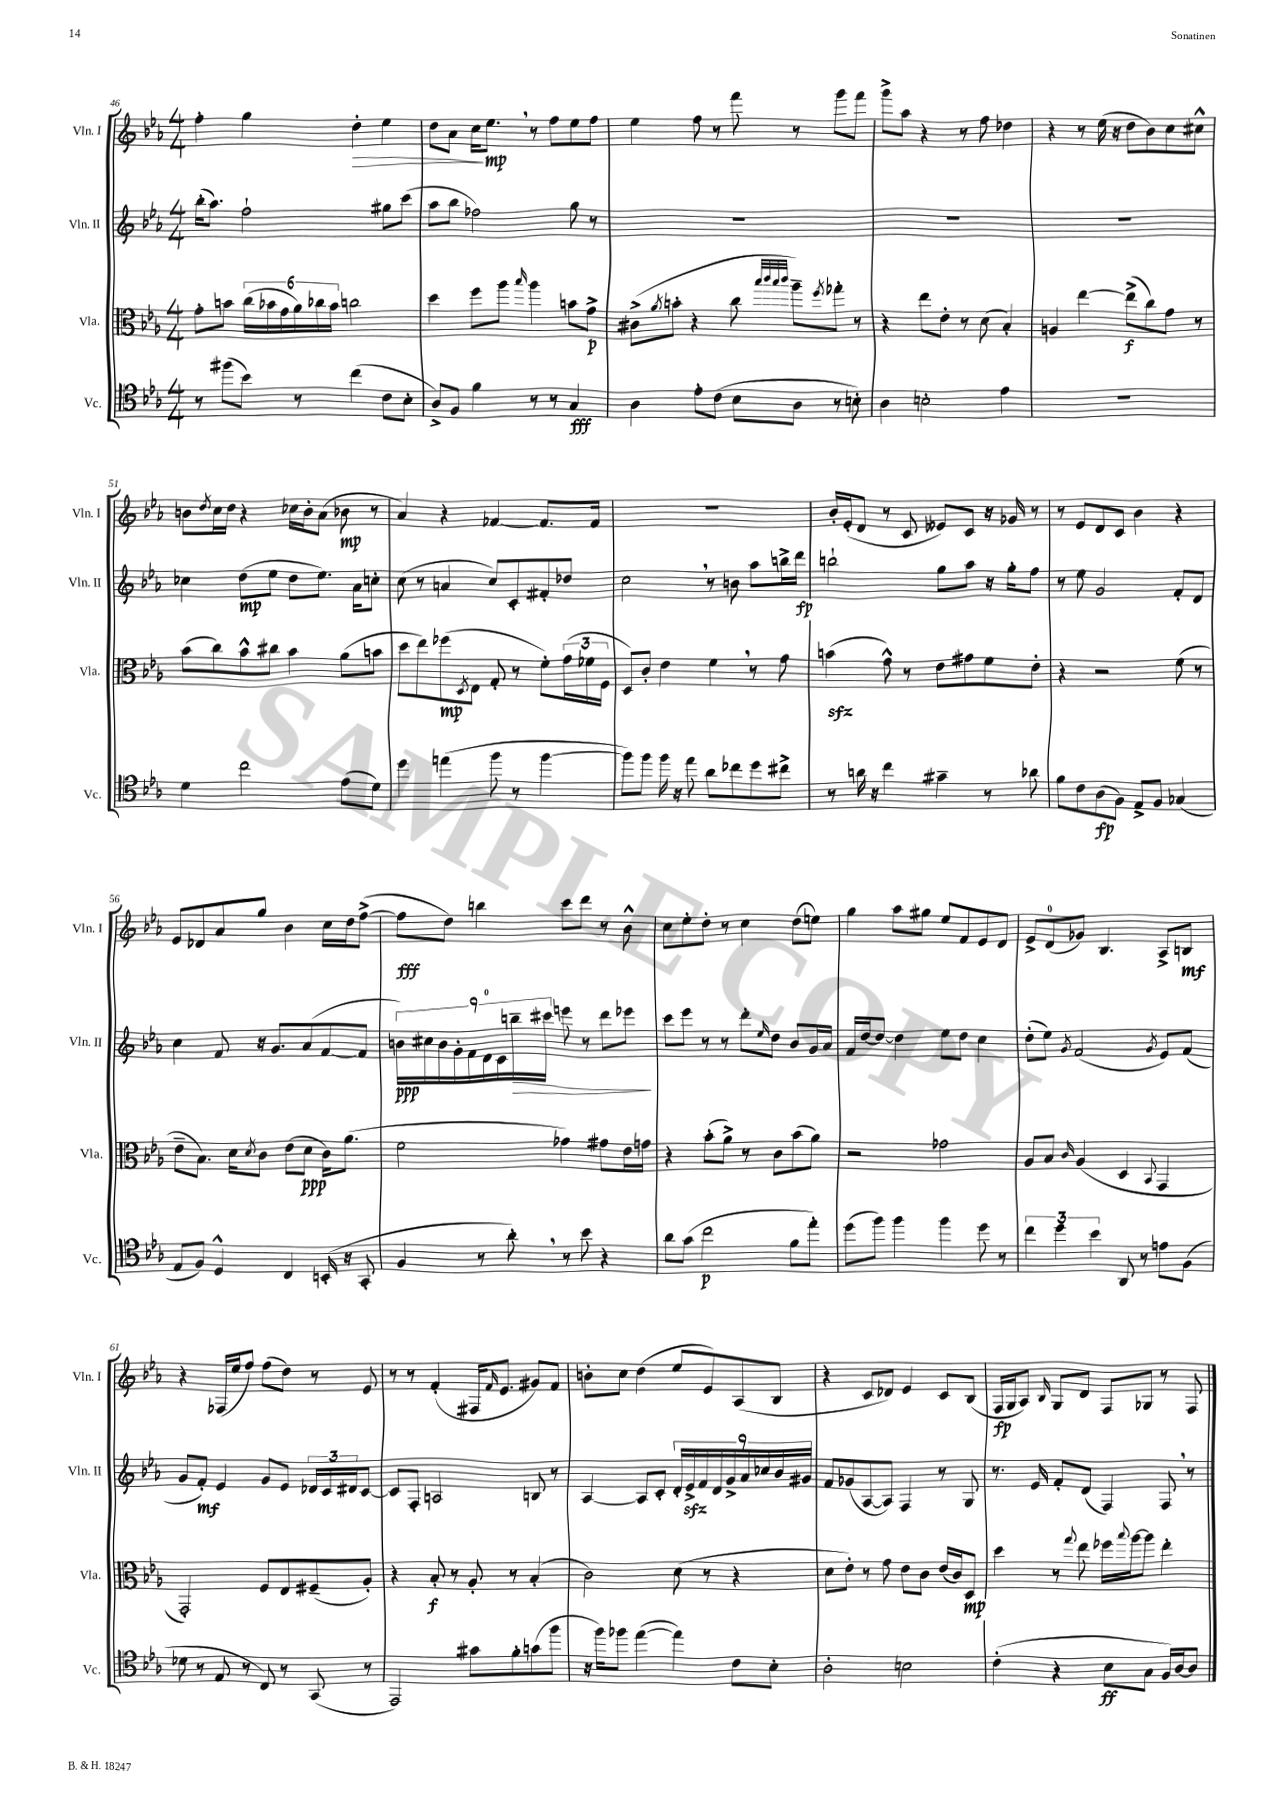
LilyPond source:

<<
\new StaffGroup <<
\new Staff = "s0" \with { instrumentName = "Vln. I" shortInstrumentName = "Vln. I" } {
    \clef treble \key ees \major \numericTimeSignature \time 4/4
    f''4-. g''4 d''4-.\> ees''4 |
    d''8 aes'8 c''16\! ees''8.\mp \breathe r8 f''8 ees''8 f''8 |
    ees''4 f''8 r8 f'''8 r8 g'''8 f'''8 |
    g'''8-> aes''8 r4 r8 f''8 des''4 |
    r4 r8 ees''16( r16 d''8 bes'8) c''8 cis''8-^ |
    b'8 \acciaccatura { d''8 } c''16 d''16 r4 ces''16 b'16-. aes'8( bes'8\mp r8 |
    aes'4) r4 fes'4~ fes'8. fes'16 |
    R1 |
    bes'16-. ees'16-.( d'8 r8 c'8 eeses'8) c'8 r16 ges'16 r8 |
    r8 ees'8 d'8 c'8 bes'4 r4 |
    ees'8 des'8 aes'8 g''8 bes'4 c''16 d''16 f''8~->( |
    f''8\fff d''8) b''4 c'''8 d'''8 r8 bes'8-^ |
    c''8 ees''8-. d''8-. r8 c''4 d''8( e''8) |
    g''4 aes''8 gis''8 ees''8 f'8 ees'8 d'8 |
    ees'8-> d'8-0( ges'8) bes4. aes8-> b8\mf |
    r4 fes16( ees''16 f''8) f''8( d''8) r8 ees'8 |
    r8 r8 f'4-.( fis16 \grace { f'16 } ees'8. gis'8) f'8 |
    b'8-. c''8 d''4( ees''8 ees'8) aes8( bes8 |
    r4 c'8 des'8) ees'4 c'8 bes8( |
    f16\fp g16 aes8) \grace { bes16 } g8 d'8 f8 ges8 r8 f8 \bar "|." |
}
\new Staff = "s1" \with { instrumentName = "Vln. II" shortInstrumentName = "Vln. II" } {
    \clef treble \key ees \major \numericTimeSignature \time 4/4
    bes''16-.( aes''8.) f''2-! gis''8 c'''8( |
    aes''8 bes''8 fes''2) g''8 r8 |
    R1 |
    R1 |
    R1 |
    ces''4 d''8\mp( ees''8 d''8 ees''8.) aes'16 c''8-. |
    c''8( r8 a'4 c''8) c'8-. fis'8-. des''8 |
    c''2 \breathe r8 b'8 aes''8 b''16-> d'''16\fp |
    b''2-! g''8 aes''8 r16 g''16-. f''8 |
    r8 ees''8 g'2 f'8-. d'8 |
    c''4 f'8 r16 g'8. aes'8( f'8~ f'8 |
    \tuplet 9/8 { b'16\ppp) cis''16 b'16 g'16-. f'16 d'16-0 c'16 b''16--\> cis'''16 } e'''8 r8 d'''8 ees'''8\! |
    c'''8 ees'''8 r8 r8 d'''8-. \grace { ees''16 } d''8 bes'8 g'16 aes'16 |
    f'16 d''16~ d''8~ d''4 ees''8 d''8 c''4 |
    d''8-.( ees''8) \acciaccatura { g'8 } f'2( \acciaccatura { g'8 } ees'8) f'8( |
    g'8 f'8-.\mf) ees'4 g'8 ees'8 \tuplet 3/2 { des'16 c'16 dis'16 } c'8~ |
    c'8 f8-. a2 b8 r8 |
    aes4~ aes8 c'8-. \tuplet 9/8 { d'16-. ees'16->\sfz f'16 d'16 g'16-> aes'16 ces''16 bes'16 gis'16 } |
    f'8 ges'8( aes8~ aes8) f4 r8 g8 |
    r8. ees'16 f'8-. d'8( f4) f8 \breathe r8 \bar "|." |
}
\new Staff = "s2" \with { instrumentName = "Vla." shortInstrumentName = "Vla." } {
    \clef alto \key ees \major \numericTimeSignature \time 4/4
    g'8-. b'8 \tuplet 6/4 { c''16( bes'16 g'16 aes'16) ces''16 bes'16 } c''2 |
    d''4 f''8 aes''8 \grace { bes''16 } aes''4 b'8 g'8->\p |
    cis'8->( \acciaccatura { aes'8 } b'8-. r4 c''8 \grace { bes''32 c'''32 bes''32 c'''32 } aes''8--) \acciaccatura { f''8 } ges''8-. r8 |
    r4 ees''8 ees'8-. r8 d'8( bes4-.) |
    a4 ees''4~ ees''8->\f( c''8) g'8 r8 |
    bes'8( c''8) bes'8-^ cis''8 bes'4 aes'8( b'8 |
    d''8 ees''8) fes''8\mp( \acciaccatura { d8 } ees8 g8-. r8 f'8-.) \tuplet 3/2 { g'16( fes'16 f16 } |
    d8) c'8-. ees'4 f'4 \breathe r8 g'8 |
    b'4\sfz( g'8-^) r8 ees'8 gis'8 f'8 ees'8-. |
    r4 r2 f'8( r8 |
    ees'8-- bes8.) d'16 \acciaccatura { d'8 } c'8 ees'8( d'8\ppp c'16) aes'8.( |
    f'2 ges'4) gis'8 ees'16 g'16 |
    r4 bes'8-.( aes'8->) r8 c'8 bes'8( aes'8) |
    r2 ges'2 |
    aes8 bes8 \grace { c'16 } aes4( d4 \appoggiatura { bes,8 } g,4 |
    g,2-.) f8 ees8 fis8--( aes8-.) |
    r4 bes8-.\f r8 aes8-. r8 bes4-.( |
    c'2) d'8( r8 r4 |
    d'8 ees'8-.) r8 g'8 ees'8 c'8 ees'16( c'16) d8\mp |
    d''4 r8 \appoggiatura { g''8 } ees''8 fes''16 \appoggiatura { bes''8 } aes''16~ aes''8 ees''4-. \bar "|." |
}
\new Staff = "s3" \with { instrumentName = "Vc." shortInstrumentName = "Vc." } {
    \clef tenor \key ees \major \numericTimeSignature \time 4/4
    r8 fis''8( bes'8) r8 c''4( c'8 bes8-. |
    aes8->) f8 f'4 r8 r8 g4\fff |
    aes4 ees'8-. c'8( bes8 aes8 r8 b8-.) |
    aes4 b2-. ees'4 |
    R1 |
    d'4 c''2 ees'8( d'8) |
    d''4 e''4( f''8 r8 f''4~ |
    f''8) f''8 f''16 r16 ees''8 aes'8 ces''8 d''8 cis''8-> |
    r8 a'16 r16 c''4 gis'4-- r8 aes'8 |
    f'8 c'8 aes8\fp( f8) ees8-> f8 ges4( |
    ees8 f8) d4-^ c4 b,16-.( r16 g,8-. |
    f4 r8 aes'8-.) \breathe r8 bes'8 r4 |
    aes'8 g'8( c''2\p f'8 ees''8-.) |
    d''8( f''8) f''4 f''4 d''8 r8 |
    \tuplet 3/2 { c''4 d''4 bes'4 } aes,8 r8 e'8 f8( |
    des'8 r8 ees8 r8 c8) r8 g,8( r8 |
    ees,2) gis'8 f'8-. g'8( f''8 |
    r16 f''16) fes''8 ees''4~( ees''4) c'8 bes8-. |
    aes2-. b2 |
    c'4-.( r4 bes8\ff g8 f16) aes16~ aes8 \bar "|." |
}
>>
>>
\layout { \context { \Score currentBarNumber = #46 } }
